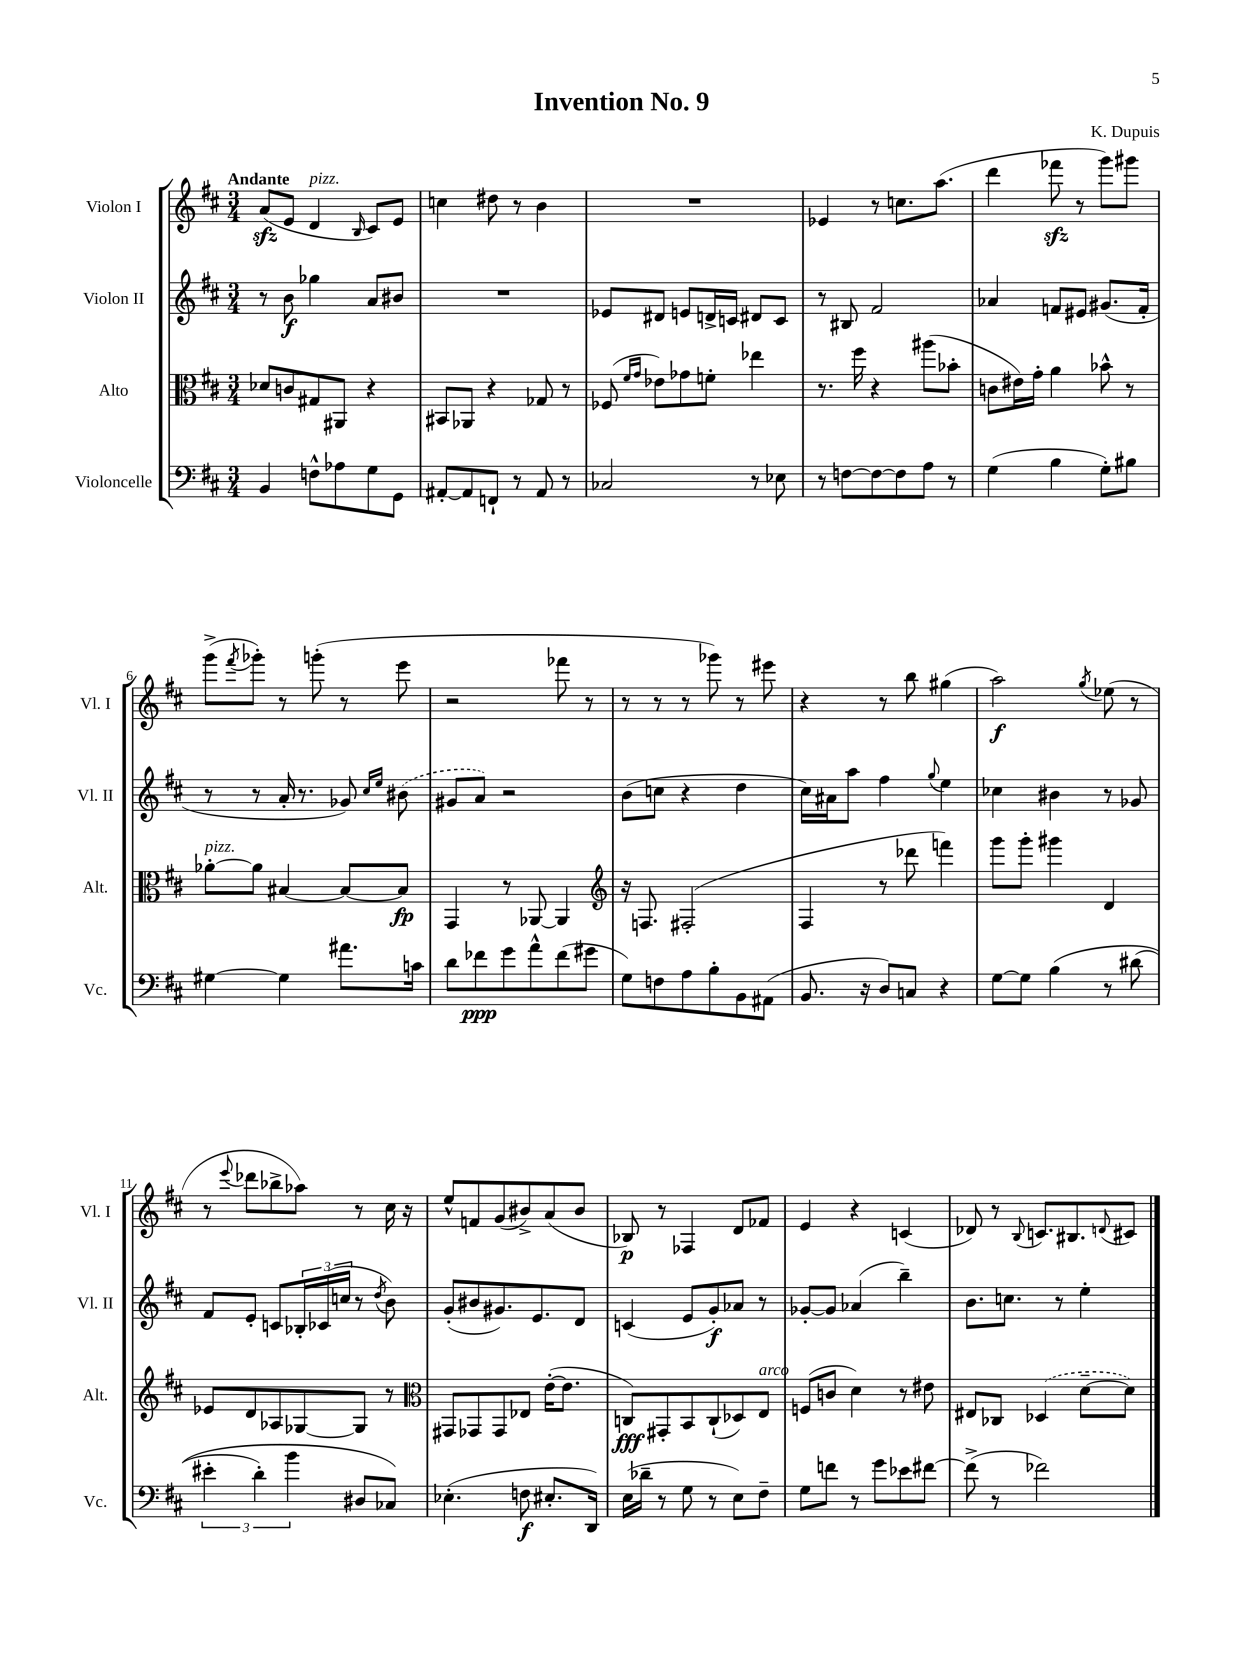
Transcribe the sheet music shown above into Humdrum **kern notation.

**kern	**kern	**kern	**kern
*staff4	*staff3	*staff2	*staff1
*clefF4	*clefC3	*clefG2	*clefG2
*k[f#c#]	*k[f#c#]	*k[f#c#]	*k[f#c#]
*M3/4	*M3/4	*M3/4	*M3/4
4BB/	8d-/L	8r	(8a/L
.	8c/	8b\	8e/J
8F^^\L	8G#/	4gg-\	4d/
8A-\	8AA#/J	.	.
.	.	.	16qqB/
8G\	4r	8a/L	8c#/L)
8GG\J	.	8b#/J	8e/J
=	=	=	=
[8AA#'/L	8BB#/L	2.r	4cc\
8AA#/]	8AA-/J	.	.
8FF`/J	4r	.	8dd#\
8r	.	.	8r
8AA#/	8G-/	.	4b\
8r	8r	.	.
=	=	=	=
2C-/	(8F-/	8e-/L	2.r
.	16qqf#/LL	.	.
.	16qqg/JJ	.	.
.	8e-\L)	8d#/J	.
.	8g-\	8e/L	.
.	8f'\J	16d^/L	.
.	.	16c/JJ	.
8r	4ee-\	8d#/L	.
8E-\	.	8c/J	.
=	=	=	=
8r	8.r	8r	4e-/
[8F\L	.	8B#/	.
.	16ff#\	.	.
8F\_	4r	2f#/	8r
8F\]	.	.	8.cc\L
8A\J	(8aa#\L	.	.
.	.	.	(8.aa\J
8r	8b-'\J	.	.
=	=	=	=
(4G\	8c\L	4a-/	4ddd\
.	16e#\L)	.	.
.	16g'\JJ	.	.
4B\	4a\	8f/L	8fff-\
.	.	8e#/J	8r
8G'\L)	8b-^^\	(8.g#/L	8ggg\L)
8B#\J	8r	.	8ggg#\J
.	.	16f'/Jk	.
=	=	=	=
[4G#\	[8a-'\L	8r	(8ggg^\L
.	.	.	8qfff#/
.	8a-\]J	8r	8ggg-'\J)
4G#\]	[4B#/	16a'/	8r
.	.	8.r	.
.	.	.	(8ggg'\
8.a#\L	8B#/_L	8g-/)	8r
.	.	16qqcc#/LL	.
.	.	16qqee/JJ	.
.	8B#/]J	(8b#\	8eee\
16c\Jk	.	.	.
=	=	=	=
8d\L	4GG/	8g#/L	2r
8f-\	.	8a/J)	.
8g\	8r	2r	.
8a^^\	[8AA-/	.	.
(8f-\	4AA-/]	.	8fff-\
8g#\J	.	.	8r
=	=	=	=
*	*clefG2	*	*
8G\L)	16r	(8b\L	8r
.	8.F/	.	.
8F\	.	8cc\J	8r
8A\	(2F#'/	4r	8r
8B'\	.	.	8ggg-\)
8BB\	.	4dd\	8r
(8AA#\J	.	.	8eee#\
=	=	=	=
8.BB/	4F#/	16cc#\LL)	4r
.	.	16a#\J	.
.	.	8aa\J	.
16r	.	.	.
8D/L)	8r	4ff#\	8r
8C/J	8ddd-\	.	8bb\
.	.	8qqgg/	.
4r	4fff\)	4ee\	(4gg#\
=	=	=	=
[8G\L	8ggg\L	4cc-\	2aa\)
8G\]J	8ggg'\J	.	.
&(4B\	4ggg#\	4b#\	.
.	.	.	8qgg/
8r	4d/	8r	(8ee-\
(8d#\	.	8g-/	8r
=	=	=	=
6e#'\	8e-/L	8f#/L	8r
.	.	.	8qqeee/
.	8d/	8e'/J	8ddd-\L
6d'\)	.	.	.
.	8A-/	8c/L	8bb-^\
6b\	.	.	.
.	[8G-/	24B-'/L	8aa-\J)
.	.	(24c-/	.
.	.	24cc/JJ	.
8D#/L	8G-/]J	8r	8r
.	.	8qdd/	.
8C-/J&)	8r	8b\)	16cc#\
.	.	.	16r
=	=	=	=
*	*clefC3	*	*
(4.E-'\	8GG#/L	(8g'/L	8ee^^/L
.	8GG-/	8b#/	8f/
.	8GG-/	8.g#/)	(8g/
8F\	8E-/J	.	8b#^/)
.	.	8.e/	.
8.E#'/L	([16e'\LK	.	(8a/
.	8.e\]J	.	.
.	.	8d/J	8b#/J
16DD/Jk)	.	.	.
=	=	=	=
(16E\LL	8C/L)	(4c/	8B-/)
16d-~\JJ	.	.	.
8r	8GG#'/	.	8r
8G\	8BB/	8e/L	4F-/
8r	(8C`/	8g'/)	.
8E\L)	8D-/)	8a-/J	8d/L
8F#~\J	8E/J	8r	8f-/J
=	=	=	=
8G\L	(8F/L	[8g-'/L	4e/
8f\J	8c/J	8g-/]J	.
8r	4d\)	(4a-/	4r
8g\L	.	.	.
8e-\	8r	4bb~\)	(4c/
[8f#\J	8e#\	.	.
=	=	=	=
(8f#^\]	8E#/L	8.b\L	8d-/)
8r	8C-/J	.	8r
.	.	8.cc\J	.
.	.	.	8qqB/
2f-\)	(4D-/	.	8.c/L
.	.	8r	.
.	.	.	8.B#/
.	[8d~\L	4ee'\	.
.	.	.	8qqd/
.	8d\]J)	.	8c#/J
==	==	==	==
*-	*-	*-	*-
